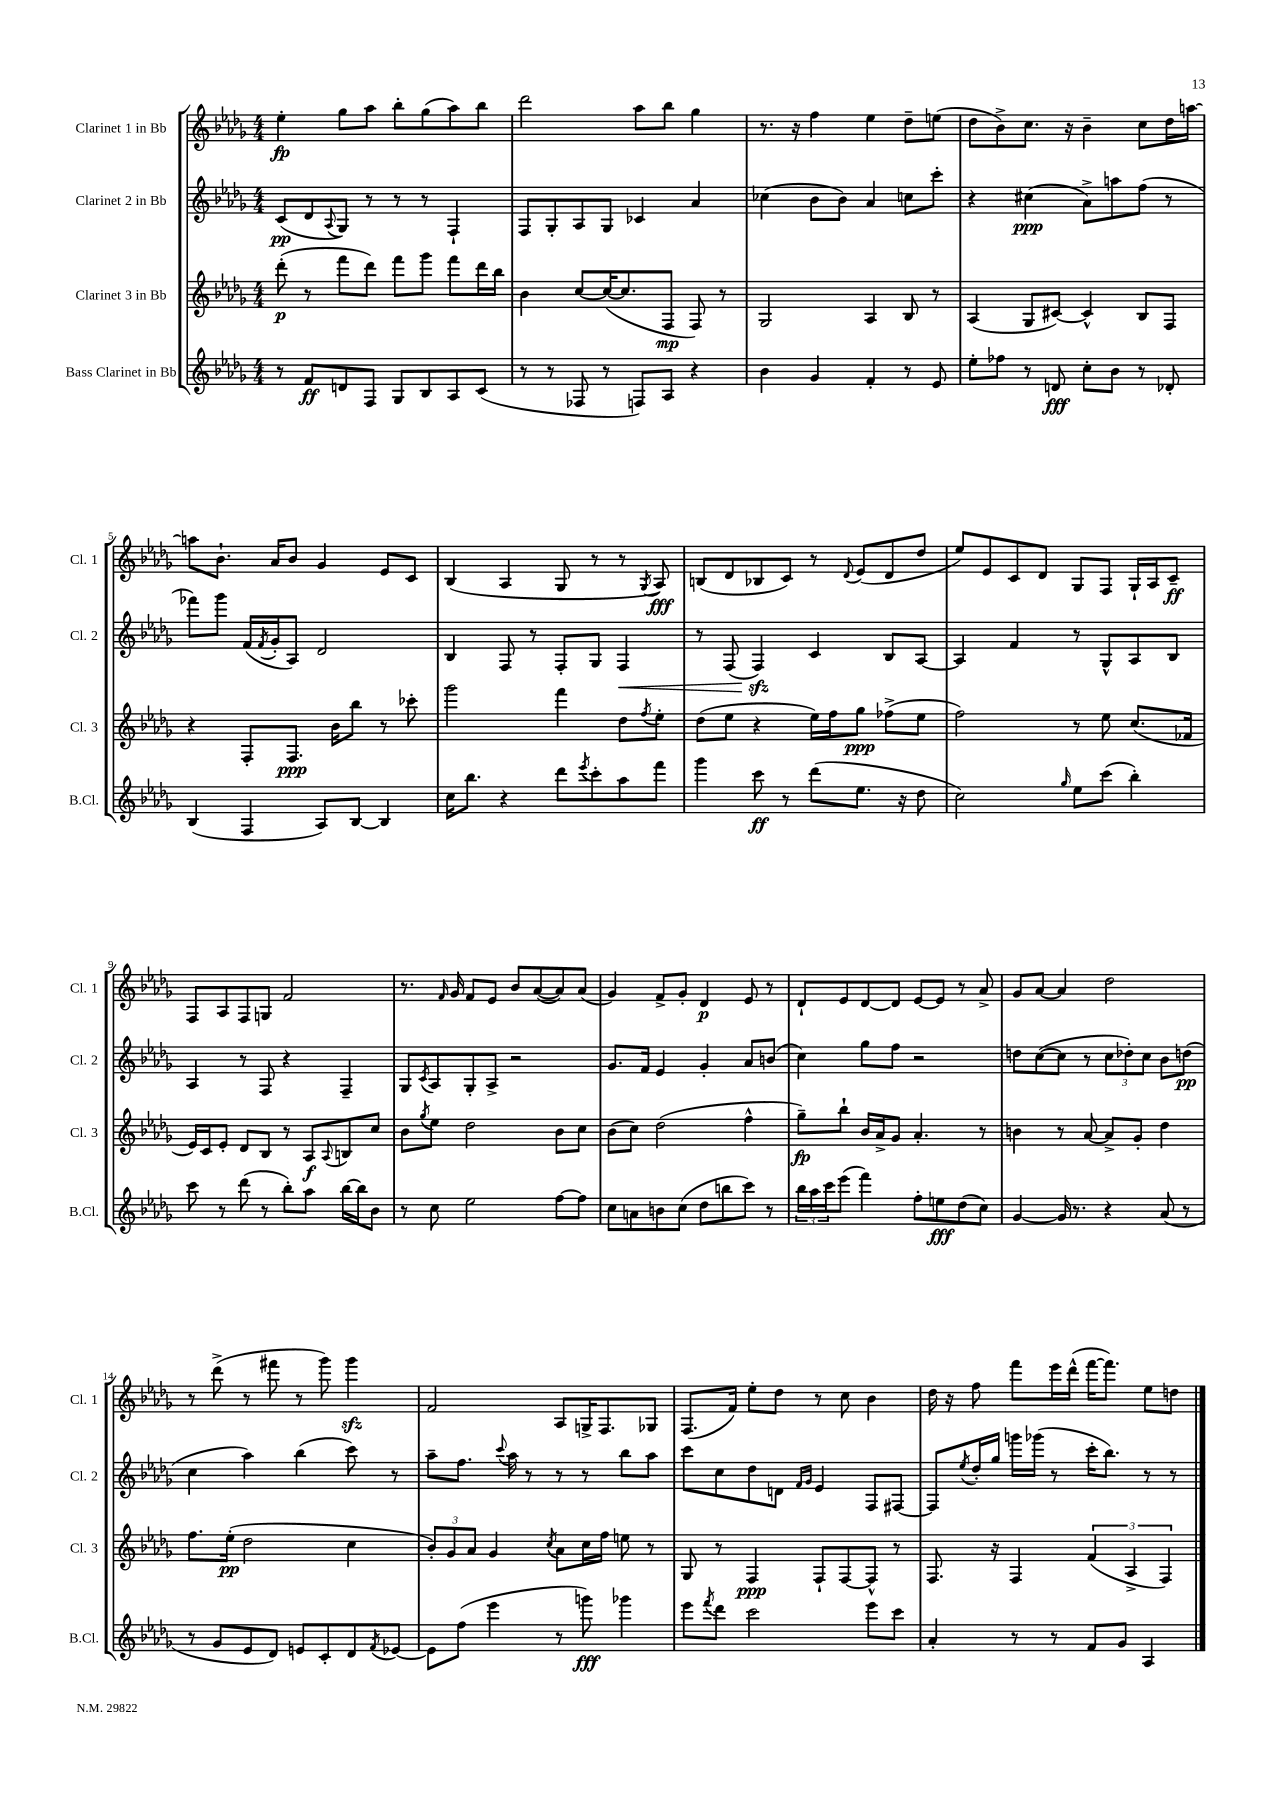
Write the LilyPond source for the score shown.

<<
\new StaffGroup <<
\new Staff = "s0" \with { instrumentName = "Clarinet 1 in Bb" shortInstrumentName = "Cl. 1" } {
    \clef treble \key des \major \numericTimeSignature \time 4/4
    ees''4-.\fp ges''8 aes''8 bes''8-. ges''8( aes''8) bes''8 |
    des'''2 aes''8 bes''8 ges''4 |
    r8. r16 f''4 ees''4 des''8-- e''8( |
    des''8 bes'8->) c''8. r16 bes'4-- c''8 des''16 a''16~ |
    a''8 bes'8.-! aes'16 bes'8 ges'4 ees'8 c'8 |
    bes4( aes4 ges8 r8 r8 \acciaccatura { ges8 } aes8\fff) |
    b8( des'8 bes8 c'8) r8 \appoggiatura { des'8 } ees'8( des'8 des''8 |
    ees''8) ees'8 c'8 des'8 ges8 f8 ges16-! aes16 c'8--\ff |
    f8 aes8 f8 g8 f'2 |
    r8. \grace { f'16 } ges'16 f'8 ees'8 bes'8 aes'8~( aes'8) aes'8( |
    ges'4) f'8-> ges'8-. des'4\p ees'8 r8 |
    des'8-! ees'8 des'8~ des'8 ees'8~ ees'8 r8 aes'8-> |
    ges'8 aes'8~ aes'4 des''2 |
    r8 des'''8->( r8 fis'''8 r8 ges'''8) ges'''4\sfz |
    f'2 aes8 g16-> f8. ges8 |
    f8.( f'16) ees''8-. des''8 r8 c''8 bes'4 |
    des''16 r16 f''8 f'''8 ees'''16 des'''16-^( f'''16~ f'''8.) ees''8 d''8 \bar "|." |
}
\new Staff = "s1" \with { instrumentName = "Clarinet 2 in Bb" shortInstrumentName = "Cl. 2" } {
    \clef treble \key des \major \numericTimeSignature \time 4/4
    c'8\pp( des'8 \appoggiatura { aes8 } ges8) r8 r8 r8 f4-! |
    f8 ges8-. aes8 ges8 ces'4 aes'4 |
    ces''4( bes'8 bes'8) aes'4 c''8 c'''8-. |
    r4 cis''4\ppp( aes'8->) a''8 f''8( r8 |
    fes'''8) ges'''8 f'16( \acciaccatura { f'8 } ges'16-. aes8) des'2 |
    bes4 f8 r8 f8-. ges8 f4\< |
    r8 f8( f4\sfz\!) c'4 bes8 aes8~ |
    aes4 f'4 r8 ges8-^ aes8 bes8 |
    aes4 r8 f8 r4 f4-- |
    ges8 \acciaccatura { c'8 } aes8 ges8-. aes8-> r2 |
    ges'8. f'16 ees'4 ges'4-. aes'8 b'8( |
    c''4) ges''8 f''8 r2 |
    d''8 c''8~( c''8 r8 \tuplet 3/2 { c''8 des''8-.) c''8 } bes'8 d''8\pp( |
    c''4 aes''4) bes''4( c'''8) r8 |
    aes''8-- f''8. \appoggiatura { c'''8 } aes''16 r8 r8 r8 bes''8 aes''8 |
    c'''8 c''8 des''8 d'8 \grace { f'16 ges'16 } ees'4 f8 fis8~ |
    fis8 \acciaccatura { ees''8 } des''16-. ges''16 g'''16 ges'''16( r8 c'''16-. bes''8.) r8 r8 \bar "|." |
}
\new Staff = "s2" \with { instrumentName = "Clarinet 3 in Bb" shortInstrumentName = "Cl. 3" } {
    \clef treble \key des \major \numericTimeSignature \time 4/4
    des'''8-.\p( r8 f'''8 des'''8) f'''8 ges'''8 f'''8 des'''16 bes''16 |
    bes'4 c''8~ c''16~( c''8. f8\mp f8) r8 |
    ges2 aes4 bes8 r8 |
    aes4( ges8 cis'8~) cis'4-^ bes8 f8 |
    r4 f8-. f8.\ppp bes'16 bes''8 r8 ces'''8-. |
    ges'''2 f'''4 des''8 \acciaccatura { f''8 } ees''8-. |
    des''8( ees''8 r4 ees''16) f''16 ges''8\ppp fes''8->( ees''8 |
    f''2) r8 ees''8 c''8.( fes'16 |
    ees'16) c'16 ees'8-. des'8 bes8 r8 aes8\f \appoggiatura { aes8 } b8 c''8 |
    bes'8 \acciaccatura { ges''8 } ees''8 des''2 bes'8 c''8 |
    bes'8( c''8) des''2( f''4-^ |
    ges''8--\fp) bes''8-! bes'16 aes'16-> ges'8 aes'4.-. r8 |
    b'4 r8 aes'8~ aes'8-> ges'8-. des''4 |
    f''8. ees''16-.\pp( des''2 c''4 |
    \tuplet 3/2 { bes'8-.) ges'8 aes'8 } ges'4 \acciaccatura { c''8 } aes'8 c''16 f''16 e''8 r8 |
    ges8 r8 f4\ppp f8-! f8~ f8-^ r8 |
    f8. r16 f4 \tuplet 3/2 { f'4( aes4-> f4) } \bar "|." |
}
\new Staff = "s3" \with { instrumentName = "Bass Clarinet in Bb" shortInstrumentName = "B.Cl." } {
    \clef treble \key des \major \numericTimeSignature \time 4/4
    r8 f'8\ff d'8 f8 ges8 bes8 aes8 c'8( |
    r8 r8 fes8 r8 f8) aes8 r4 |
    bes'4 ges'4 f'4-. r8 ees'8 |
    ees''8-. fes''8 r8 d'8\fff c''8-. bes'8 r8 des'8-. |
    bes4( f4 aes8) bes8~ bes4 |
    c''16 bes''8. r4 des'''8 \acciaccatura { ees'''8 } c'''8-. aes''8 f'''8 |
    ges'''4 c'''8\ff r8 des'''8( ees''8. r16 des''8 |
    c''2) \grace { ges''16 } ees''8 c'''8( bes''4-.) |
    c'''8 r8 des'''8( r8 bes''8-.) aes''8 bes''16~ bes''16 bes'8 |
    r8 c''8 ees''2 f''8~ f''8 |
    c''8 a'8 b'8 c''8( des''8 b''8 c'''8) r8 |
    \tuplet 3/2 { bes''16 aes''16 c'''16 } ees'''8( f'''4) f''8-. e''8\fff des''8( c''8) |
    ges'4~ ges'16 r8. r4 aes'8( r8 |
    r8 ges'8 ees'8 des'8) e'8 c'8-. des'8 \acciaccatura { f'8 } ees'8~ |
    ees'8 f''8( ees'''4 r8 g'''8\fff) ges'''4 |
    ees'''8 \acciaccatura { f'''8 } des'''8 c'''2 ees'''8 c'''8 |
    aes'4-. r8 r8 f'8 ges'8 aes4 \bar "|." |
}
>>
>>
